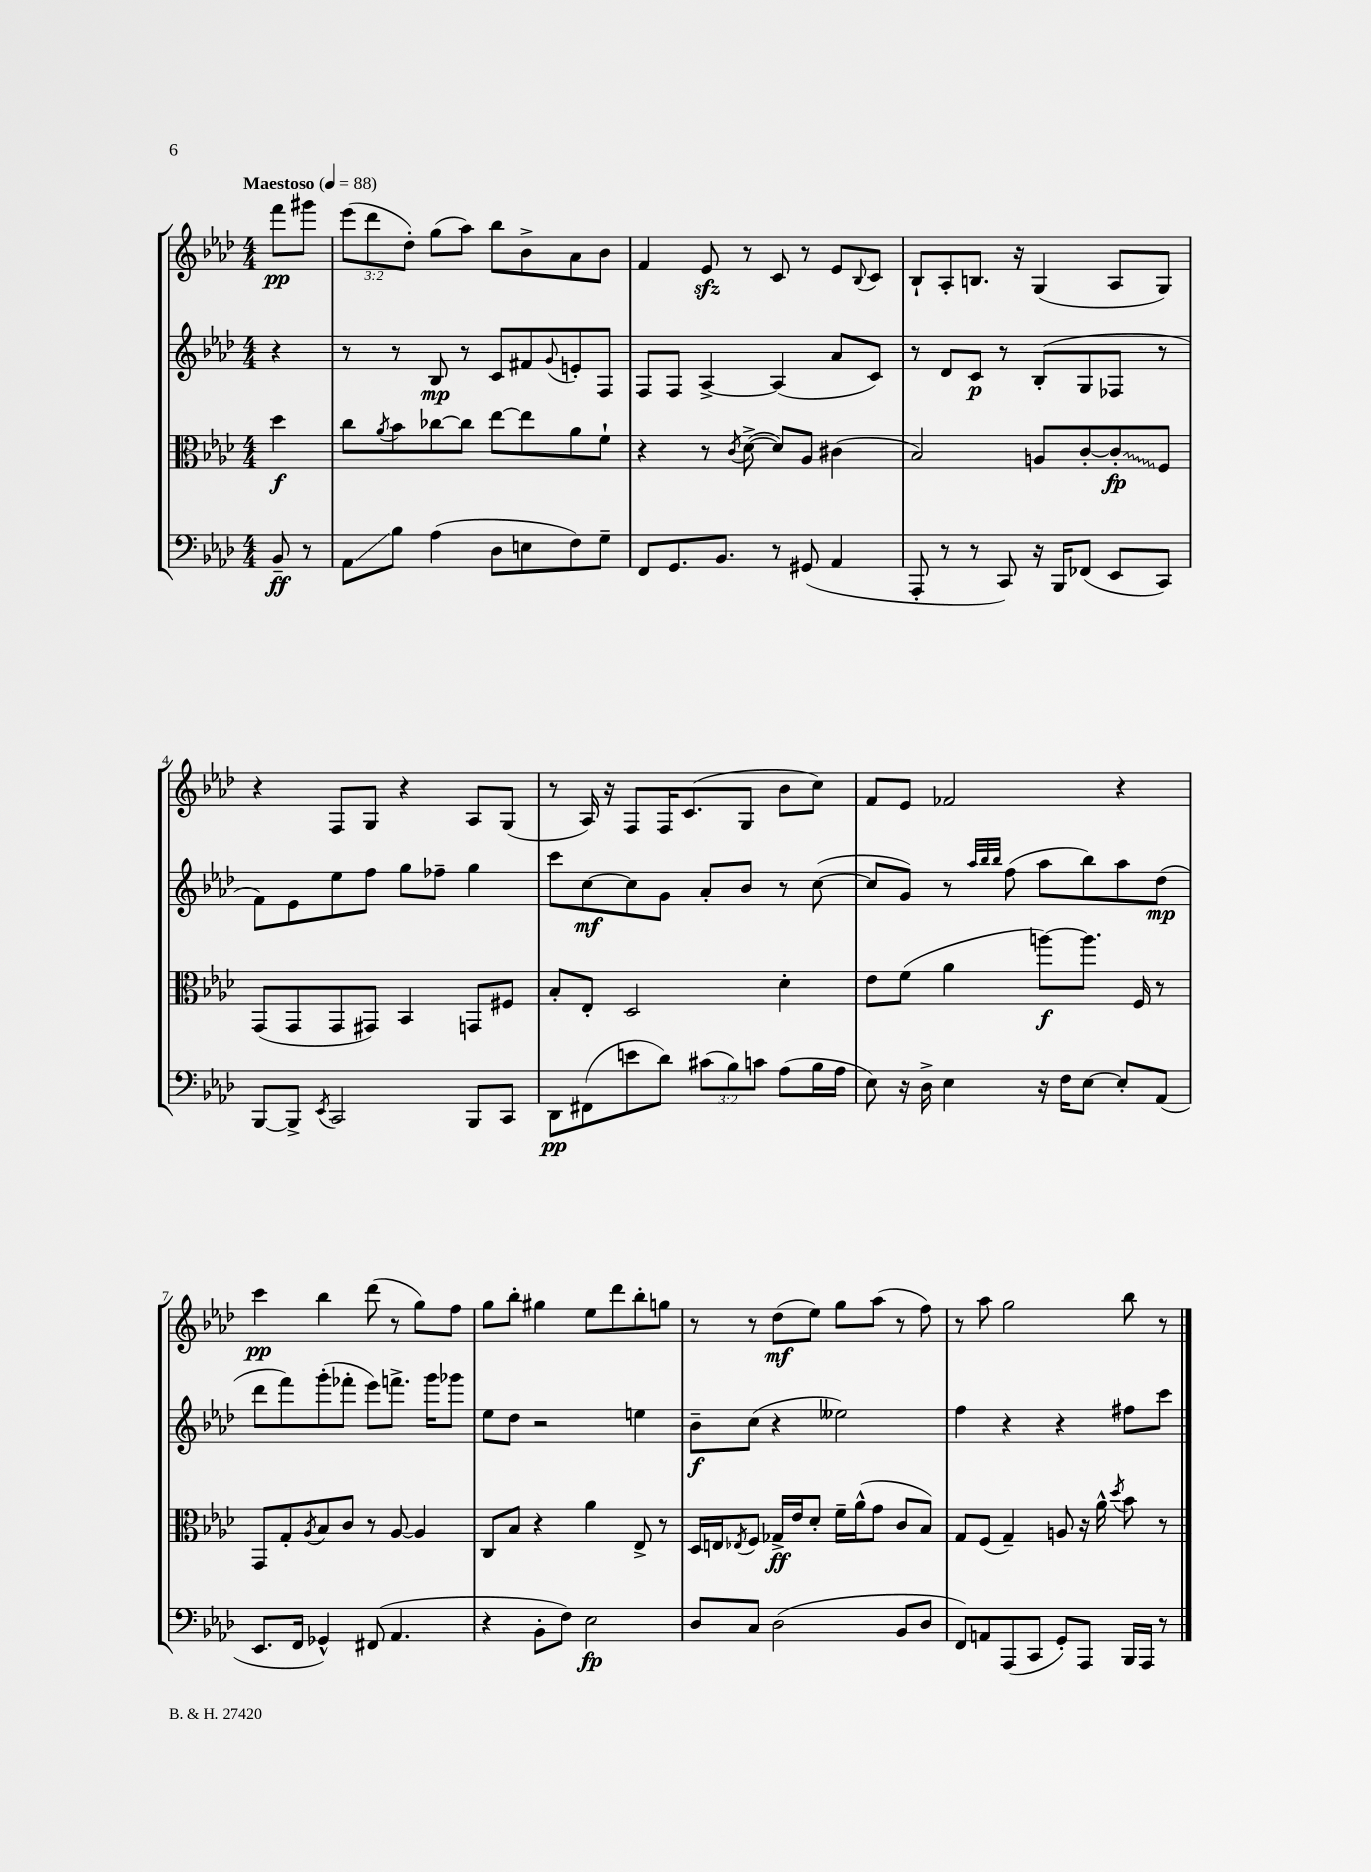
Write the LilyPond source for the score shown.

<<
\new StaffGroup <<
\new Staff = "s0" {
    \clef treble \key aes \major \numericTimeSignature \time 4/4 \override Staff.TupletNumber.text = #tuplet-number::calc-fraction-text \partial 4 \tempo "Maestoso" 4 = 88
    f'''8\pp gis'''8 |
    \tuplet 3/2 { ees'''8( des'''8 des''8-.) } g''8( aes''8) bes''8 bes'8-> aes'8 bes'8 |
    f'4 ees'8\sfz r8 c'8 r8 ees'8 \appoggiatura { bes8 } c'8 |
    bes8-! aes8-. b8. r16 g4( aes8 g8) |
    r4 f8 g8 r4 aes8 g8( |
    r8 aes16) r16 f8 f16 c'8.( g8 bes'8 c''8) |
    f'8 ees'8 fes'2 r4 |
    c'''4\pp bes''4 des'''8( r8 g''8) f''8 |
    g''8 bes''8-. gis''4 ees''8 des'''8 bes''8-. g''8 |
    r8 r8 des''8\mf( ees''8) g''8 aes''8( r8 f''8) |
    r8 aes''8 g''2 bes''8 r8 \bar "|." |
}
\new Staff = "s1" {
    \clef treble \key aes \major \numericTimeSignature \time 4/4 \partial 4
    r4 |
    r8 r8 bes8\mp r8 c'8 fis'8 \appoggiatura { g'8 } e'8-. f8 |
    f8 f8 aes4~-> aes4( aes'8 c'8) |
    r8 des'8 c'8\p r8 bes8-.( g8 fes8 r8 |
    f'8) ees'8 ees''8 f''8 g''8 fes''8-- g''4 |
    c'''8 c''8~\mf c''8 g'8 aes'8-. bes'8 r8 c''8~( |
    c''8 g'8) r8 \grace { aes''32 bes''32 bes''32 } f''8( aes''8 bes''8) aes''8 des''8\mp( |
    des'''8 f'''8) g'''8-.( fes'''8-. ees'''8) f'''8.-> g'''16 ges'''8 |
    ees''8 des''8 r2 e''4 |
    bes'8--\f c''8( r4 eeses''2) |
    f''4 r4 r4 fis''8 c'''8 \bar "|." |
}
\new Staff = "s2" {
    \clef alto \key aes \major \numericTimeSignature \time 4/4 \partial 4
    des''4\f |
    c''8 \acciaccatura { aes'8 } bes'8 ces''8~ ces''8 ees''8~ ees''8 aes'8 f'8-! |
    r4 r8 \acciaccatura { c'8 } des'8~->( des'8) aes8 cis'4( |
    bes2) a8 c'8~-. \once \override Glissando.style = #'zigzag c'8-.\glissando\fp f8 |
    g,8( g,8 g,8 gis,8) bes,4 g,8 fis8 |
    bes8-. ees8-. des2 des'4-. |
    ees'8 f'8( aes'4 a''8~\f) a''8. f16 r8 |
    g,8 g8-. \acciaccatura { aes8 } bes8 c'8 r8 aes8~ aes4 |
    c8 bes8 r4 aes'4 ees8-> r8 |
    des16 e16 \acciaccatura { ees8 } f8 ges16->\ff ees'16 des'8-. f'16-- aes'16-^( g'8 c'8 bes8) |
    g8 f8( g4--) a8 r16 aes'16-^ \acciaccatura { des''8 } bes'8 r8 \bar "|." |
}
\new Staff = "s3" {
    \clef bass \key aes \major \numericTimeSignature \time 4/4 \override Staff.TupletNumber.text = #tuplet-number::calc-fraction-text \partial 4
    bes,8--\ff r8 |
    aes,8\glissando bes8 aes4( des8 e8 f8) g8-- |
    f,8 g,8. bes,8. r8 gis,8( aes,4 |
    aes,,8-. r8 r8 c,8) r16 bes,,16 fes,8( ees,8 c,8) |
    bes,,8~ bes,,8-> \acciaccatura { ees,8 } c,2 bes,,8 c,8 |
    des,8\pp fis,8( e'8 des'8) \tuplet 3/2 { cis'8( bes8) c'8 } aes8( bes16 aes16 |
    ees8) r16 des16-> ees4 r16 f16 ees8~ ees8-. aes,8( |
    ees,8. f,16 ges,4-^) fis,8( aes,4. |
    r4 bes,8-. f8) ees2\fp |
    des8 c8 des2( bes,8 des8 |
    f,8) a,8 aes,,8( c,8 g,8-.) aes,,8 bes,,16 aes,,16 r8 \bar "|." |
}
>>
>>
